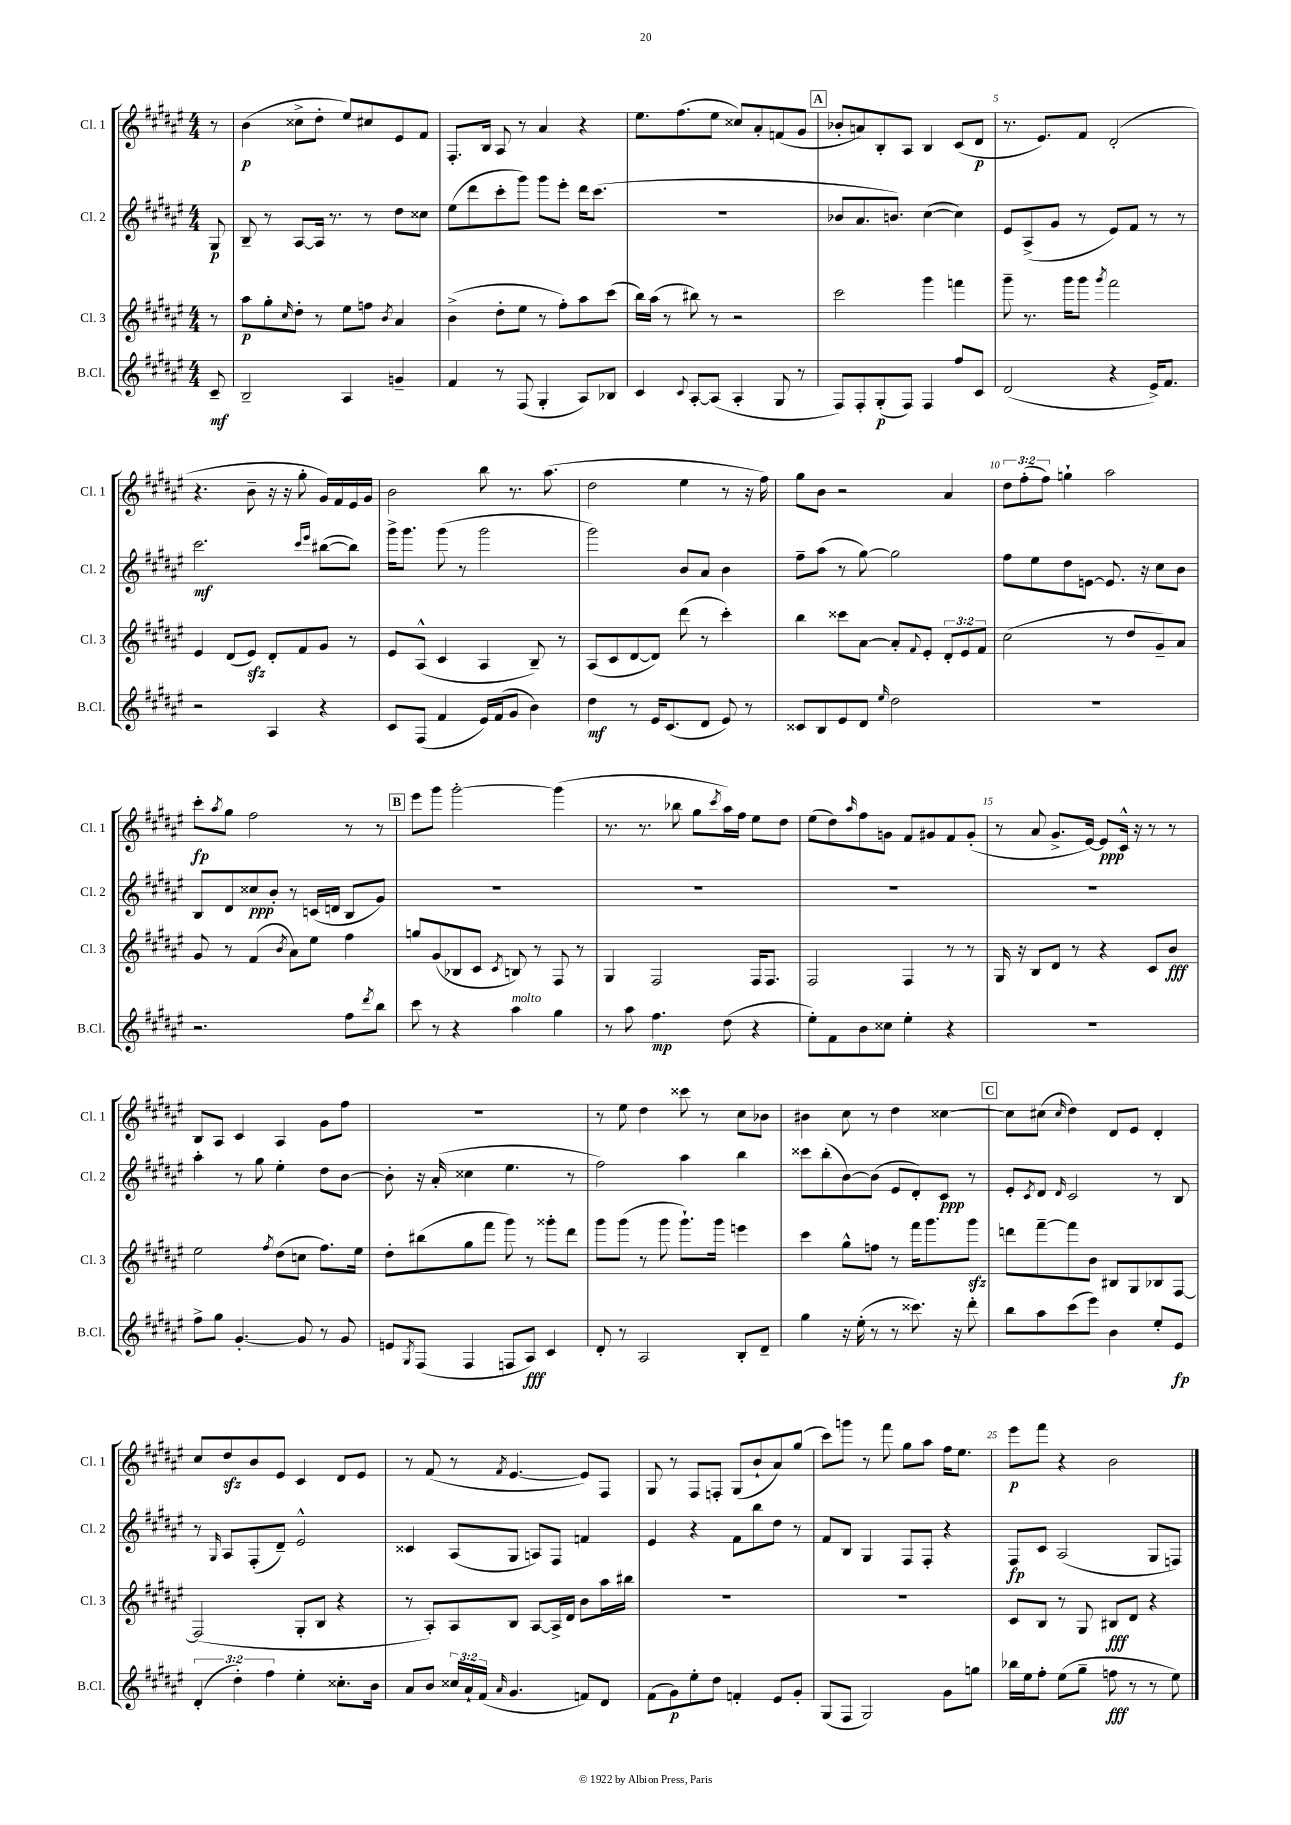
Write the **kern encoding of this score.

**kern	**kern	**kern	**kern
*staff4	*staff3	*staff2	*staff1
*clefG2	*clefG2	*clefG2	*clefG2
*k[f#c#g#d#a#e#]	*k[f#c#g#d#a#e#]	*k[f#c#g#d#a#e#]	*k[f#c#g#d#a#e#]
*M4/4	*M4/4	*M4/4	*M4/4
8c#~	8r	8G#	8r
=	=	=	=
2B~	8aa#	8B~	(4b
.	8gg#'	8r	.
.	16qqcc#	.	.
.	8dd#'	[8A#	8cc##^
.	8r	16A#]	8dd#'
.	.	8.r	.
4A#	8ee#	.	8ee#)
.	8ff	8r	8cc#
.	8qb	.	.
4g~	4a#	8dd#	8e#
.	.	8cc##	8f#
=	=	=	=
4f#	(4b^	(8ee#	8.F#'
.	.	8ddd#	.
.	.	.	16B
8r	8dd#'	8ccc#'	8A#
(8F#	8ee#	8ggg#)	8r
4G#'	8r	8ggg#	4a#
.	8ff#')	8eee#'	.
8A#)	8aa#	16ddd#	4r
.	.	(8.ccc#	.
8B-	(8ccc#	.	.
=	=	=	=
4c#	16bb)	1r	8.ee#
.	(16aa#	.	.
.	8r	.	.
.	.	.	(8.ff#
8qqc#	.	.	.
[8A#'	8bb#)	.	.
(8A#]	8r	.	8ee#
4A#'	2r	.	8cc##)
.	.	.	8a#'
8G#	.	.	(8f
8r	.	.	8g#
=	=	=	=
8F#)	2ccc#	8b-	8b-'
8F#'	.	8.a#	8a)
(8G#'	.	.	8B'
.	.	8.b)	.
8F#)	.	.	8A#
4F#	4ggg#	([4cc#	4B
8ff#	4fff	4cc#])	(8c#
8c#	.	.	8d#
=	=	=	=
(2d#	8ggg#~	8e#	8.r
.	8.r	(8A#^	.
.	.	.	8.e#)
.	.	8g#	.
.	16ggg#	.	.
.	8ggg#	8r	8f#
.	8qggg#	.	.
4r	2fff#	8e#)	(2d#'
.	.	8f#	.
16e#^)	.	8r	.
8.f#	.	.	.
.	.	8r	.
=	=	=	=
2r	4e#	2.ccc#	4.r
.	(8d#	.	.
.	8e#)	.	8b~
4A#	8d#'	.	16r
.	.	.	16r
.	8f#	.	8gg#'
.	.	16qqccc#	.
.	.	16qqeee#	.
4r	8g#	([8bb#	16g#)
.	.	.	16f#
.	8r	8bb#])	16e#
.	.	.	16g#
=	=	=	=
8c#	8e#	16ggg#^	2b
.	.	8.ggg#	.
(8F#	(8A#^^	.	.
4f#	4c#	(8ggg#	.
.	.	8r	.
16e#)	4A#	2ggg#	8bb
(16f#	.	.	.
8g#	.	.	8.r
4b)	8B~)	.	.
.	.	.	(8.aa#
.	8r	.	.
=	=	=	=
4dd#	(8A#	2ggg#)	2dd#
.	8c#	.	.
8r	[8d#	.	.
16e#	8d#])	.	.
(8.c#	.	.	.
.	(8ddd#	8b	4ee#
8d#	8r	8a#	.
8e#)	4ccc#')	4b	8r
8r	.	.	16r
.	.	.	16ff#)
=	=	=	=
8c##	4bb	8ff#~	8gg#
8B	.	(8aa#	8b
8e#	8ccc##	8r	2r
8d#	[8a#	[8gg#)	.
16qqee#	.	.	.
2dd#	8a#']	2gg#]	.
.	8qqf#	.	.
.	8e#'	.	.
.	12d#'	.	4a#
.	12e#	.	.
.	12f#	.	.
=	=	=	=
1r	(2cc#	8ff#	12dd#
.	.	.	(12ff#'
.	.	8ee#	.
.	.	.	12ff#)
.	.	8dd#	4gg`
.	.	[8e	.
.	8r	8.e]	2aa#
.	8dd#	.	.
.	.	16r	.
.	8g#~)	8cc#	.
.	8a#	8b	.
=	=	=	=
2.r	8g#	8B	8ccc#'
.	.	.	8qaa#
.	8r	8d#	8gg#
.	(4f#	8cc##	2ff#
.	.	8b'	.
.	8qb	.	.
.	8a#)	8r	.
.	8ee#	(16c	.
.	.	16d	.
8ff#	4ff#	8B	8r
8qddd#	.	.	.
8bb	.	8g#)	8r
=	=	=	=
8ccc#	8gg	1r	8eee#
8r	(8g#	.	8ggg#
4r	8B-	.	[2ggg#'
.	8c#	.	.
.	8qc#	.	.
4aa#	8B)	.	.
.	8r	.	.
4gg#	8F#	.	(4ggg#]
.	8r	.	.
=	=	=	=
8r	4G#	1r	8.r
8aa#	.	.	.
.	.	.	8.r
4.ff#	2F#	.	.
.	.	.	8bb-
.	.	.	8gg#
.	.	.	8qccc#
(8dd#	.	.	16aa#)
.	.	.	16ff#
4r	16F#	.	8ee#
.	8.F#	.	.
.	.	.	8dd#
=	=	=	=
8ee#')	2F#	1r	(8ee#
8f#	.	.	8dd#)
.	.	.	16qqaa#
8b	.	.	8ff#
8cc##	.	.	8g
4ee#'	4F#	.	8f#
.	.	.	8g#
4r	8r	.	8f#
.	8r	.	(8g#'
=	=	=	=
1r	16G#	1r	8r
.	16r	.	.
.	8B	.	8a#
.	8d#	.	8.g#^
.	8r	.	.
.	.	.	[16e#)
.	4r	.	8e#]
.	.	.	16c#^^
.	.	.	16r
.	8c#	.	8r
.	8b	.	8r
=	=	=	=
8ff#^	2ee#	4aa#'	8B
8gg#	.	.	8A#
[4.g#'	.	8r	4c#
.	.	8gg#	.
.	8qff#	.	.
.	(8dd#	4ee#'	4A#
8g#]	8cc	.	.
8r	8.ff#)	8dd#	8g#
8g#	.	[8b	8ff#
.	16ee#	.	.
=	=	=	=
8e	8dd#'	8b']	1r
8qG#	.	.	.
(8F#	(8bb#	16r	.
.	.	(16a#'	.
4F#	8gg#	4cc##	.
.	8fff#	.	.
8F	8ggg#)	4.ee#	.
8A#)	8r	.	.
4c#	8ggg##'	.	.
.	8ddd#	8r	.
=	=	=	=
8d#'	8ggg#	2ff#)	8r
8r	(8ggg#	.	8ee#
2A#	8r	.	4dd#
.	8ggg#	.	.
.	8.ggg#`)	4aa#	8ccc##
.	.	.	8r
.	16ggg#	.	.
8B'	4eee	4bb	8cc#
8d#~	.	.	8b-
=	=	=	=
4gg#	4ccc#	8ccc##	4b#
.	.	(8bb'	.
16r	8gg#^^	[8b)	8cc#
(16ee#'	.	.	.
8r	8ff	(8b]	8r
8r	8r	8e#	4dd#
8.ccc##)	16fff#	8d#')	.
.	8.ggg#	.	.
.	.	8c#	[4cc##
16r	.	.	.
8ddd#'	8ggg#	8r	.
=	=	=	=
8bb	8ddd	8e#'	8cc##]
.	.	8qc#	.
8aa#	[8fff#~	8d#	(8cc#
.	.	16qqd#	16qqcc#
(8ccc#	8fff#]	2c#	4dd#)
8eee#)	8b	.	.
4b	8B#	.	8d#
.	8G#	.	8e#
8ee#'	8B-	8r	4d#'
8e#	[8F#	8B	.
=	=	=	=
(6d#'	(2F#]	8r	8cc#
.	.	16qqG#	.
.	.	8A#	8dd#
6dd#')	.	.	.
.	.	(8F#'	8b
6ff#	.	.	.
.	.	8d#~)	8e#
4ee#'	8G#'	2e#^^	4c#
.	8B	.	.
8.cc##'	4r	.	8d#
.	.	.	8e#
16b	.	.	.
=	=	=	=
8a#	8r	4c##	8r
8b	8A#')	.	(8f#
24cc##	8A#	(8A#	8r
24a#`	.	.	.
(24f#	.	.	.
16qqa#	.	.	8qf#
4.g#	8B	8G#	[4.e#
.	[8A#	8A)	.
.	16A#^]	8F#	.
.	16d#	.	.
8f)	8b	4f	8e#])
8d#	16aa#	.	8F#
.	16bb#	.	.
=	=	=	=
(8f#	1r	4e#	8G#
8g#)	.	.	8r
8ee#'	.	4r	8F#
8dd#	.	.	8F'
4f'	.	8f#	(8G#
.	.	8bb	8b`
8e#	.	8dd#	8a#)
8g#'	.	8r	(8gg#
=	=	=	=
(8G#	1r	8f#	8ccc#)
8F#	.	8B	8ggg
2G#)	.	4G#	8r
.	.	.	8fff#
.	.	8F#	8gg#
.	.	8F#'	8aa#
8g#	.	4r	16ff#
.	.	.	8.ee#
8gg	.	.	.
=	=	=	=
16bb-	8c#	8F#	8eee#
16ee#	.	.	.
8ff#'	8B	8c#	8fff#
(8ee#	8r	(2A#	4r
8gg#~	8G#	.	.
8ff	8B#	.	2b
8r	8d#	.	.
8r	4r	8G#	.
8ee#)	.	8F)	.
==	==	==	==
*-	*-	*-	*-
